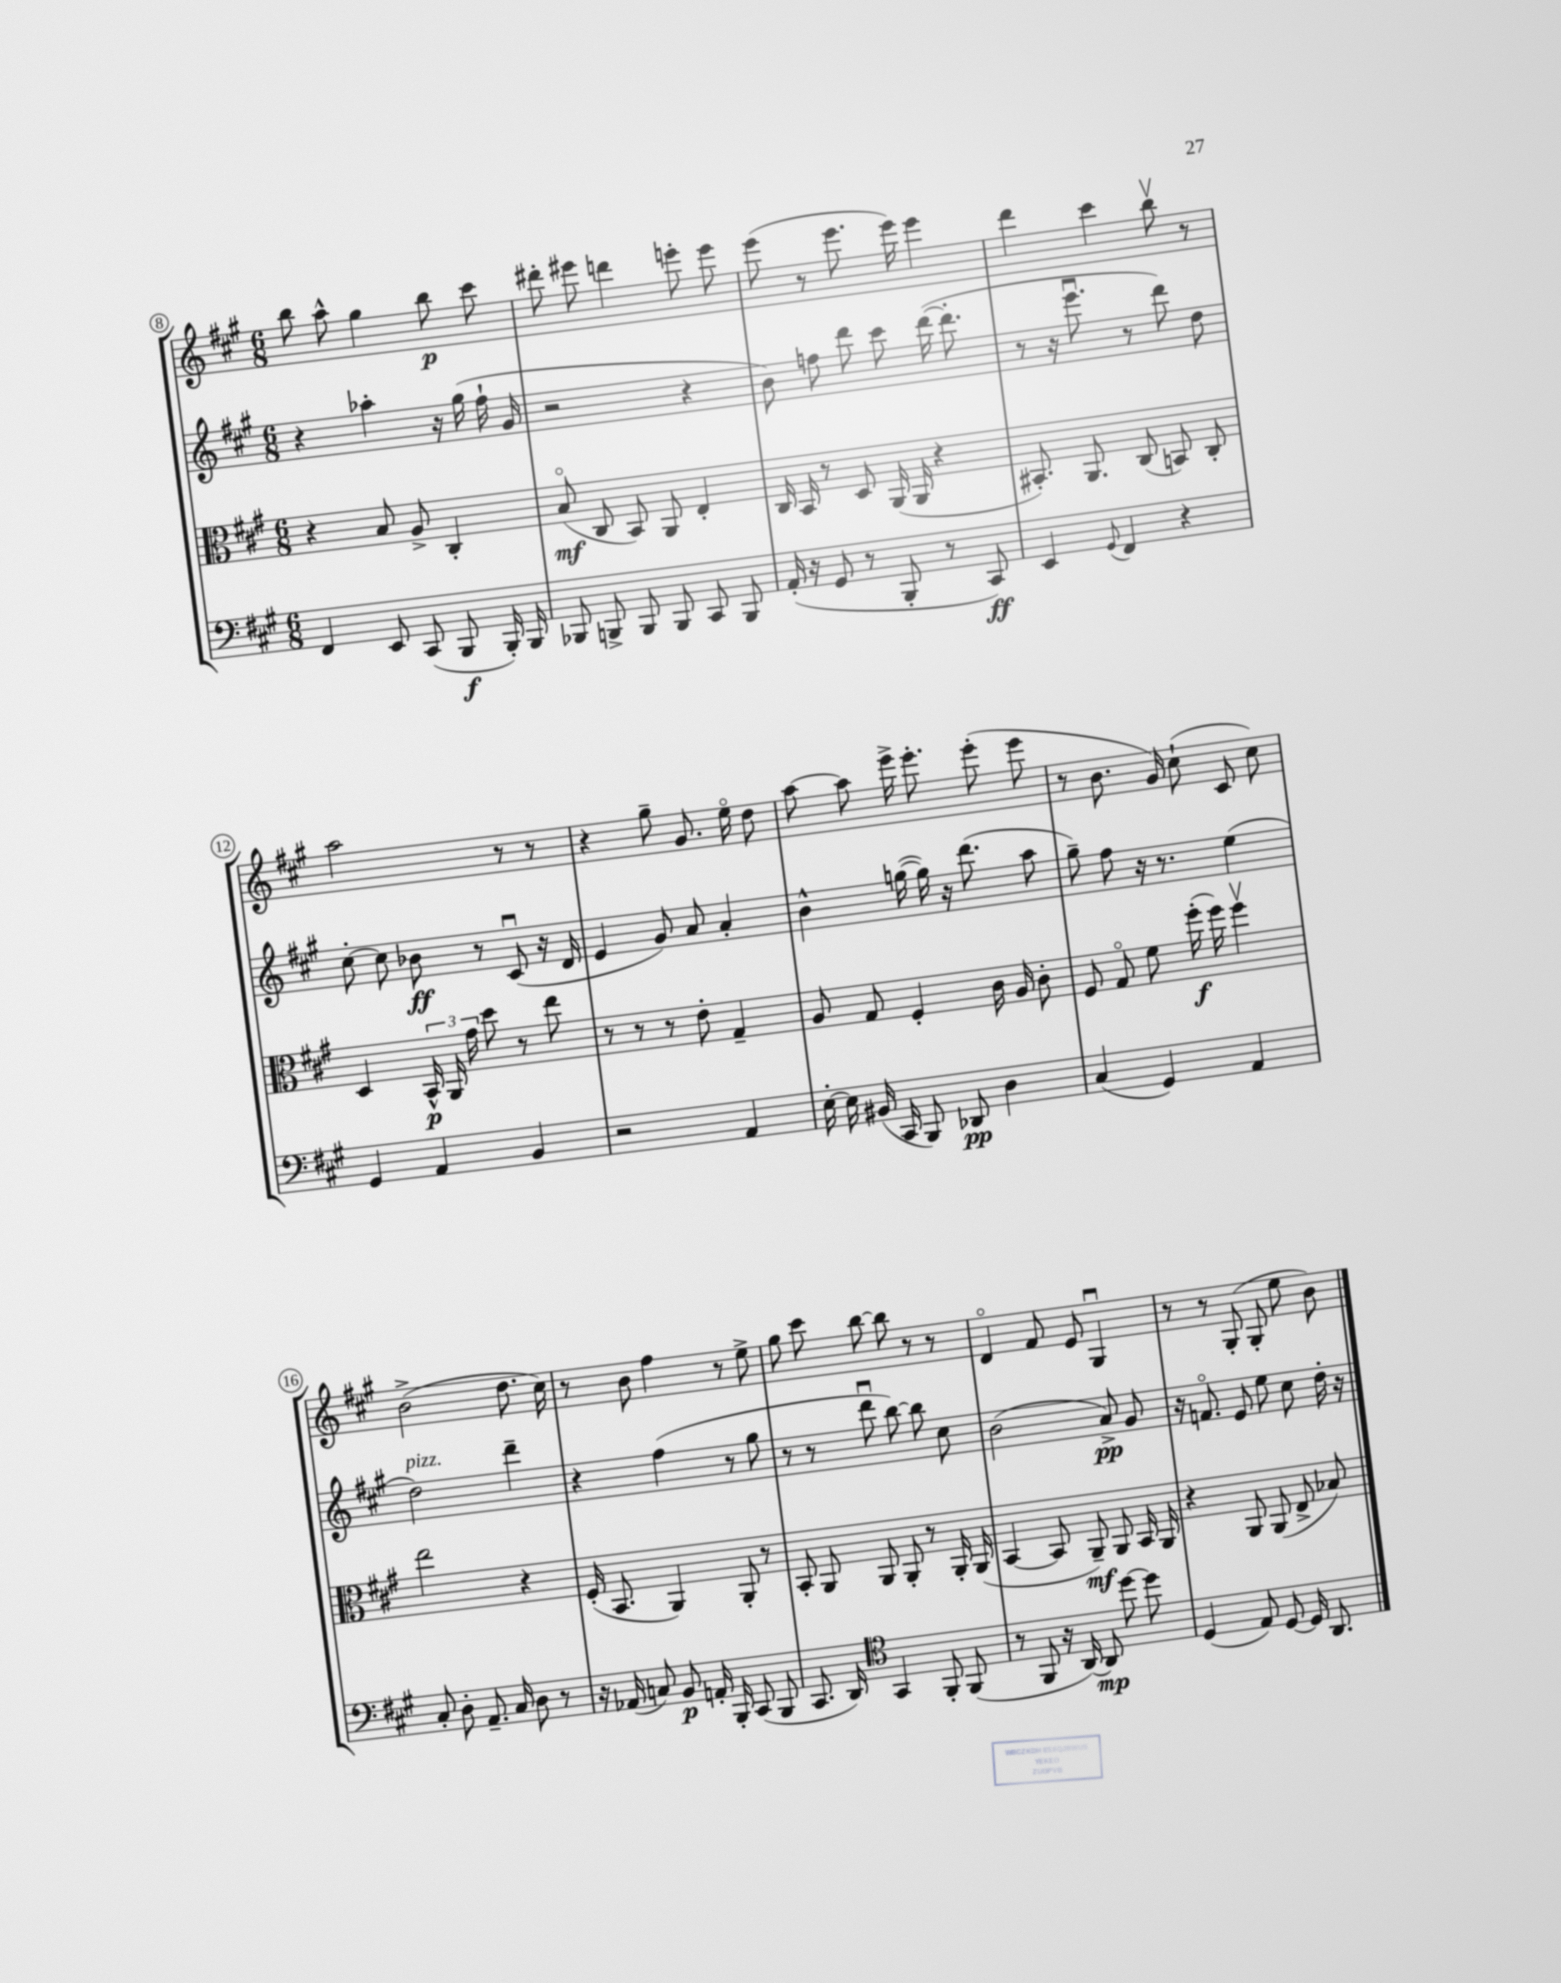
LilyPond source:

<<
\new StaffGroup <<
\new Staff = "s0" {
    \clef treble \key a \major \numericTimeSignature \time 6/8
    \autoBeamOff b''8 a''8-^ gis''4 b''8\p cis'''8 |
    dis'''8-. eis'''8 d'''4 e'''8-. e'''8 |
    e'''8( r8 e'''8. e'''16) e'''4 |
    d'''4 cis'''4 b''8\upbow r8 |
    a''2 r8 r8 |
    r4 gis''8-- gis'8. e''16\flageolet d''8 |
    a''8~ a''8 e'''16-> e'''8.-. e'''8-.( e'''8 |
    r8 b'8. gis'16) cis''8-!( cis'8 cis''8) |
    b'2->( d''8. cis''16) |
    r8 b'8 fis''4 r8 e''8-> |
    gis''8 cis'''8 b''8~ b''8 r8 r8 |
    d'4\flageolet fis'8 e'8 gis4\downbow |
    r8 r8 gis8-.( gis8-. e''8 b'8) \bar "|." |
}
\new Staff = "s1" {
    \clef treble \key a \major \numericTimeSignature \time 6/8
    \autoBeamOff r4 aes''4-. r16 gis''16( fis''16-! gis'16 |
    r2 r4 |
    b'8) f''8 d'''8 cis'''8 d'''16~( d'''8.-. |
    r8 r16 e'''8.\downbow r8 d'''8) d''8 |
    cis''8~-. cis''8 bes'8\ff r8 cis'8\downbow( r16 d'16 |
    e'4 gis'8) a'8 a'4-. |
    b'4-^ g''16~( g''16) r16 d'''8.( a''8 |
    gis''8--) fis''8 r16 r8. e''4( |
    d''2^\markup { \italic "pizz." }) d'''4-- |
    r4 fis''4( r8 gis''8 |
    r8 r8 d'''8\downbow b''8~) b''8 cis''8 |
    b'2( a'8->\pp) gis'8 |
    r16 f'8.\flageolet e'8 e''8 cis''8 d''16-. r16 \bar "|." |
}
\new Staff = "s2" {
    \clef alto \key a \major \numericTimeSignature \time 6/8
    \autoBeamOff r4 b8 a8-> cis4-. |
    b8\flageolet\mf( cis8 b,8) a,8 e4-. |
    cis16 b,16 r8 d8 a,16( a,16 r4 |
    bis,8.-.) a,8. cis8( b,8) cis8-. |
    d4 \tuplet 3/2 { b,16-^\p a,16 gis'16 } d''8 r8 e''8 |
    r8 r8 r8 e'8-. gis4-- |
    a8 gis8 fis4-. cis'16 a16 cis'8-. |
    fis8 gis8\flageolet fis'8 fis''16-.\f( fis''16) fis''4\upbow |
    e''2 r4 |
    fis16-.( b,8. a,4) a,8-. r8 |
    b,8-. a,8 a,8 a,8-. r8 a,16-. a,16( |
    b,4~ b,8 a,8--\mf) a,8 b,16 a,16 |
    r4 a,8 a,8( e8-> bes8) \bar "|." |
}
\new Staff = "s3" {
    \clef bass \key a \major \numericTimeSignature \time 6/8
    \autoBeamOff fis,4 e,8 cis,8( b,,8\f b,,16-.) b,,16 |
    bes,,8 b,,8-> b,,8 b,,8 cis,8 b,,8 |
    a,16-.( r16 gis,8 r8 b,,8-. r8 cis,8\ff) |
    e,4 \appoggiatura { gis,8 } fis,4 r4 |
    gis,4 a,4 b,4 |
    r2 a,4 |
    e16~-. e16 bis,16( cis,16 b,,8) des,8\pp d4 |
    cis4( gis,4) a,4 |
    cis8-. d8-. a,8.-- cis16 d8 r8 |
    r16 aes,16( c8) b,8\p a,16-. b,,16-. cis,8( b,,8 |
    cis,8. d,16) \clef tenor gis,4 fis,8-. fis,8( |
    r8 fis,8 r16 a,16~) a,8\mp d''8~ d''8 |
    d4( e8) d8~ d16 a,8. \bar "|." |
}
>>
>>
\layout { \context { \Score currentBarNumber = #8 \override BarNumber.stencil = #(make-stencil-circler 0.1 0.3 ly:text-interface::print) } }
